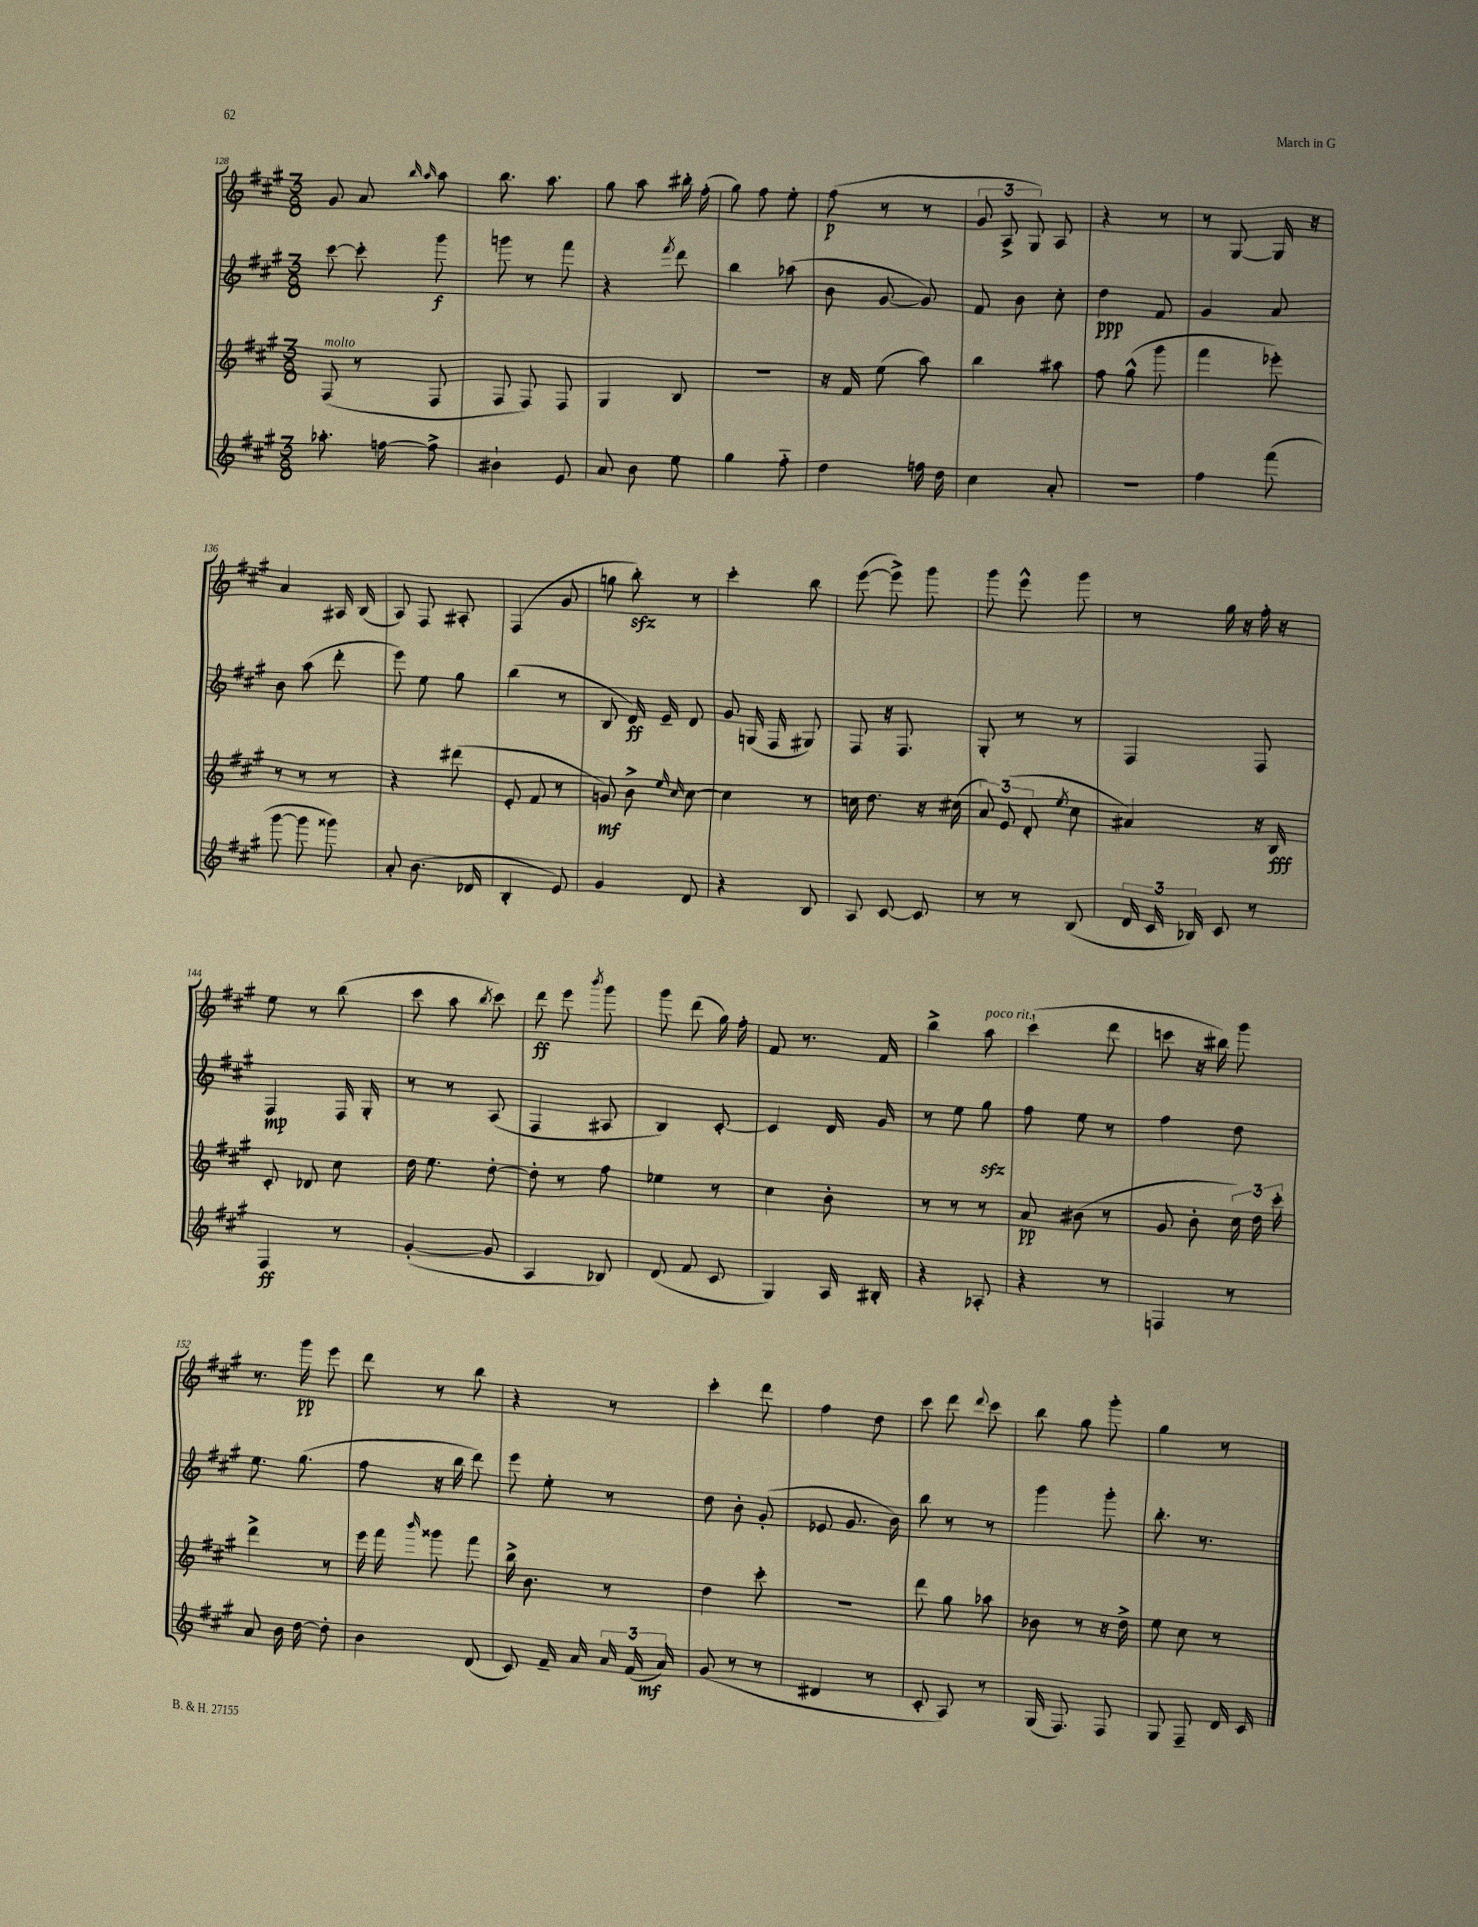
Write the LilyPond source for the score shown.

<<
\new StaffGroup <<
\new Staff = "s0" {
    \clef treble \key a \major \numericTimeSignature \time 3/8
    \autoBeamOff gis'8 a'8 \grace { b''16 a''16 } a''8 |
    b''8. a''8. |
    gis''8 a''8 bis''16-. fis''16-.( |
    gis''8) fis''8 e''8-. |
    fis''8\p( r8 r8 |
    \tuplet 3/2 { gis'8 a8-> gis8) } a8 |
    r4 r8 |
    r8 gis8~ gis16 r16 |
    a'4 ais16 b16( |
    a8) fis8 ais8-. |
    fis4( gis'8 |
    g''8 b''8-.\sfz) r8 |
    cis'''4-. b''8 |
    e'''8~( e'''8->) gis'''8 |
    gis'''8 e'''8-^ gis'''8 |
    r8 gis''16 r16 fis''16-. r16 |
    e''8 r8 b''8( |
    cis'''8 a''8 \acciaccatura { b''8 } cis'''8) |
    d'''8\ff e'''8 \acciaccatura { b'''8 } gis'''8 |
    gis'''8 d'''8( gis''16) fis''16-. |
    fis'8 r8. fis'16 |
    b''4-> a''8^\markup { \italic "poco rit." } |
    cis'''4-!( d'''8 |
    c'''8 r16 bis''16) gis'''8 |
    r8. gis'''16\pp e'''8 |
    d'''8 r8 b''8 |
    r4 r8 |
    cis'''4-. d'''8 |
    fis''4 d''8 |
    cis'''8 d'''8 \appoggiatura { d'''8 } cis'''8 |
    b''8 gis''8 gis'''8-. |
    gis''4 r8 \bar "|." |
}
\new Staff = "s1" {
    \clef treble \key a \major \numericTimeSignature \time 3/8
    \autoBeamOff cis'''8~ cis'''8-. gis'''8\f |
    g'''8 r8 fis'''8 |
    r4 \acciaccatura { fis'''8 } d'''8 |
    b''4 aes''8( |
    b'8 gis'8~ gis'8) |
    fis'8 b'8 cis''8-. |
    d''4\ppp fis'8 |
    gis'4 a'8 |
    b'8 a''8( d'''8-. |
    e'''8) e''8 gis''8 |
    b''4( r8 |
    b8 d'16\ff) e'16-- d'8 |
    gis'8 g16( fis16 gis8) |
    fis8 r16 fis8. |
    gis8-. r8 r8 |
    fis4 fis8 |
    fis4\mp fis16 gis16-. |
    r8 r8 a8( |
    fis4 ais8 |
    b4) cis'8~-. |
    cis'4 d'16 gis'16 |
    r8 e''8 gis''8\sfz |
    fis''8 e''8 r8 |
    fis''4 d''8 |
    e''8. gis''8.( |
    fis''8 r16 b''16 d'''8) |
    e'''8 e''8-. r8 |
    d''8 b'8-. gis'8-.( |
    ees'8 gis'8. b'16) |
    b''8 r8 r8 |
    gis'''4 gis'''8-. |
    b''8.-. r8. \bar "|." |
}
\new Staff = "s2" {
    \clef treble \key a \major \numericTimeSignature \time 3/8
    \autoBeamOff fis8^\markup { \italic "molto" }( r8 fis8 |
    fis8 fis8) fis8 |
    gis4 b8 |
    R4. |
    r16 fis'16 e''8( a''8) |
    b''4 ais''8 |
    fis''8 gis''8-^( gis'''8 |
    fis'''4 ees'''8-.) |
    r8 r8 r8 |
    r4 dis'''8( |
    e'8-. fis'8 r8 |
    g'8\mf) b'8-> \grace { e''16 cis''16 } cis''8~ |
    cis''4 r8 |
    c''16 d''8. r16 cis''16( |
    \tuplet 3/2 { a'8) e'8( d'8-. } \acciaccatura { e''8 } cis''8 |
    ais'4) r16 b16\fff |
    cis'8-. des'8 cis''8 |
    d''16 e''8. d''8~-. |
    d''8-. r8 fis''8 |
    ees''4 r8 |
    cis''4 b'8-. |
    r8 r8 r8 |
    a'8\pp bis'8( r8 |
    gis'8 b'8-. \tuplet 3/2 { cis''16) d''16 cis'''16-. } |
    d'''4-> r8 |
    e'''16 fis'''16 \grace { b'''16 } gisis'''8 fis'''8 |
    b''16-> b'8. r8 |
    d''4 cis'''8-. |
    R4. |
    d'''8 gis''8 aes''8 |
    bes'8 r8 r16 d''16-> |
    e''8 cis''8 r8 \bar "|." |
}
\new Staff = "s3" {
    \clef treble \key a \major \numericTimeSignature \time 3/8
    \autoBeamOff aes''8.-. f''16~ f''8-> |
    bis'4-! e'8 |
    a'8 b'8 e''8 |
    gis''4 fis''8-_ |
    d''4 f''16 d''16 |
    cis''4 a'8-. |
    R4. |
    fis''4 fis'''8( |
    gis'''8~ gis'''8 gisis'''8) |
    a'8-. b'8.( des'16 |
    b4-. e'8) |
    gis'4 d'8 |
    r4 b8 |
    a8 cis'8~ cis'8 |
    r8 r8 b8( |
    \tuplet 3/2 { d'16 cis'16 bes16) } cis'8 r8 |
    fis4\ff r8 |
    gis'4~-.( gis'8 |
    a4 bes8) |
    d'8( fis'8 cis'8 |
    gis4) a16 bis16-. |
    r4 aes8-. |
    r4 r8 |
    f4 r8 |
    a'8 b'16 d''16~ d''8-. |
    b'4 d'8( |
    cis'8) fis'16-- a'16 \tuplet 3/2 { a'16 fis'16( a'16\mf) } |
    gis'8( r8 r8 |
    dis'4 r8 |
    cis'8-. a8) r8 |
    gis16( fis8.) fis8 |
    gis8 fis8-- d'16 cis'16 \bar "|." |
}
>>
>>
\layout { \context { \Score currentBarNumber = #128 } }
